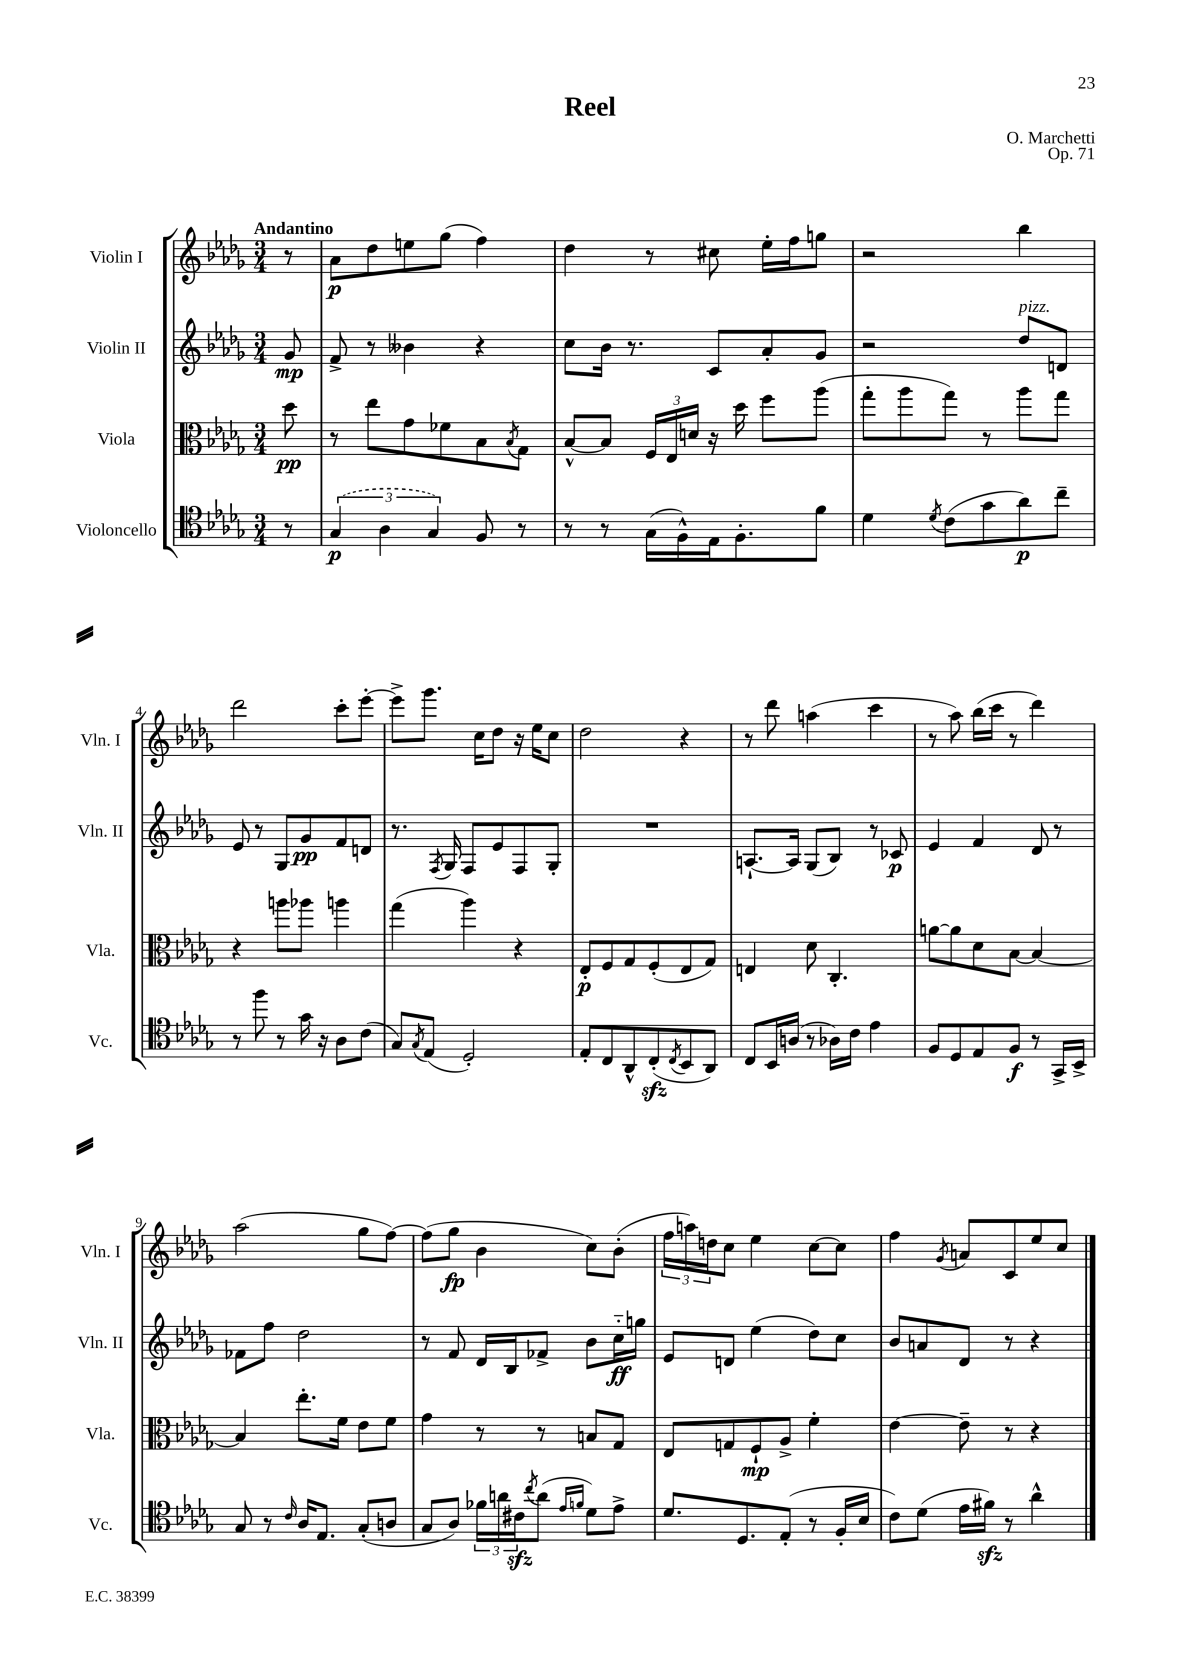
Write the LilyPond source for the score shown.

\header { title = "Reel" composer = "O. Marchetti" opus = "Op. 71" }
<<
\new StaffGroup <<
\new Staff = "s0" \with { instrumentName = "Violin I" shortInstrumentName = "Vln. I" } {
    \clef treble \key des \major \numericTimeSignature \time 3/4 \partial 8 \tempo "Andantino"
    r8 |
    aes'8\p des''8 e''8 ges''8( f''4) |
    des''4 r8 cis''8 ees''16-. f''16 g''8 |
    r2 bes''4 |
    des'''2 c'''8-. ees'''8~-. |
    ees'''8-> ges'''8. c''16 des''8 r16 ees''16 c''8 |
    des''2 r4 |
    r8 des'''8 a''4( c'''4 |
    r8 aes''8) bes''16( c'''16 r8 des'''4) |
    aes''2( ges''8 f''8~) |
    f''8( ges''8\fp bes'4 c''8) bes'8-.( |
    \tuplet 3/2 { f''16 a''16) d''16 } c''8 ees''4 c''8~ c''8 |
    f''4 \acciaccatura { ges'8 } a'8 c'8 ees''8 c''8 \bar "|." |
}
\new Staff = "s1" \with { instrumentName = "Violin II" shortInstrumentName = "Vln. II" } {
    \clef treble \key des \major \numericTimeSignature \time 3/4 \partial 8
    ges'8\mp |
    f'8-> r8 beses'4 r4 |
    c''8 bes'16 r8. c'8 aes'8-. ges'8 |
    r2 des''8^\markup { \italic "pizz." } d'8 |
    ees'8 r8 ges8 ges'8\pp f'8 d'8 |
    r8. \acciaccatura { f8 } ges16 f8 ees'8 f8 ges8-. |
    R2. |
    a8.~-! a16 ges8( bes8) r8 ces'8\p |
    ees'4 f'4 des'8 r8 |
    fes'8 f''8 des''2 |
    r8 f'8 des'16 bes16 fes'8-> bes'8 c''16-_\ff g''16 |
    ees'8 d'8 ees''4( des''8) c''8 |
    bes'8 a'8 des'8 r8 r4 \bar "|." |
}
\new Staff = "s2" \with { instrumentName = "Viola" shortInstrumentName = "Vla." } {
    \clef alto \key des \major \numericTimeSignature \time 3/4 \partial 8
    des''8\pp |
    r8 ees''8 ges'8 fes'8 bes8 \acciaccatura { bes8 } ges8 |
    bes8~-^ bes8 \tuplet 3/2 { f16 ees16 d'16 } r16 des''16 f''8 aes''8( |
    ges''8-. aes''8 ges''8) r8 aes''8 ges''8 |
    r4 a''8 aes''8 a''4 |
    ges''4( aes''4) r4 |
    ees8-.\p f8 ges8 f8-.( ees8 ges8) |
    e4 des'8 c4.-. |
    a'8~ a'8 des'8 bes8~ bes4~ |
    bes4 ees''8.-. f'16 ees'8 f'8 |
    ges'4 r8 r8 b8 ges8 |
    ees8 g8 f8-!\mp aes8-> f'4-. |
    ees'4~ ees'8-- r8 r4 \bar "|." |
}
\new Staff = "s3" \with { instrumentName = "Violoncello" shortInstrumentName = "Vc." } {
    \clef tenor \key des \major \numericTimeSignature \time 3/4 \partial 8
    r8 |
    \tuplet 3/2 { \once \slurDashed ges4\p( aes4 ges4) } f8 r8 |
    r8 r8 ges16( f16-^) ees16 f8.-. f'8 |
    des'4 \acciaccatura { des'8 } c'8( ges'8 aes'8\p) c''8-- |
    r8 f''8 r8 ges'16 r16 aes8 c'8( |
    ges8) \acciaccatura { ges8 } ees8( des2-.) |
    ees8-. c8 aes,8-^ c8-.\sfz( \acciaccatura { c8 } bes,8 aes,8) |
    c8 bes,16 a16( r8 aes16) c'16 ees'4 |
    f8 des8 ees8 f8\f r8 ges,16-> bes,16-> |
    ges8 r8 \grace { c'16 } aes16 ees8. ges8-.( a8 |
    ges8 aes8) \tuplet 3/2 { fes'16 a'16 cis'16\sfz } \acciaccatura { c''8 } a'8( \grace { ees'16 f'16 } des'8) ees'8-> |
    des'8. des8. ees8-.( r8 f16-. bes16 |
    c'8) des'8( ees'16 fis'16\sfz) r8 aes'4-^ \bar "|." |
}
>>
>>
